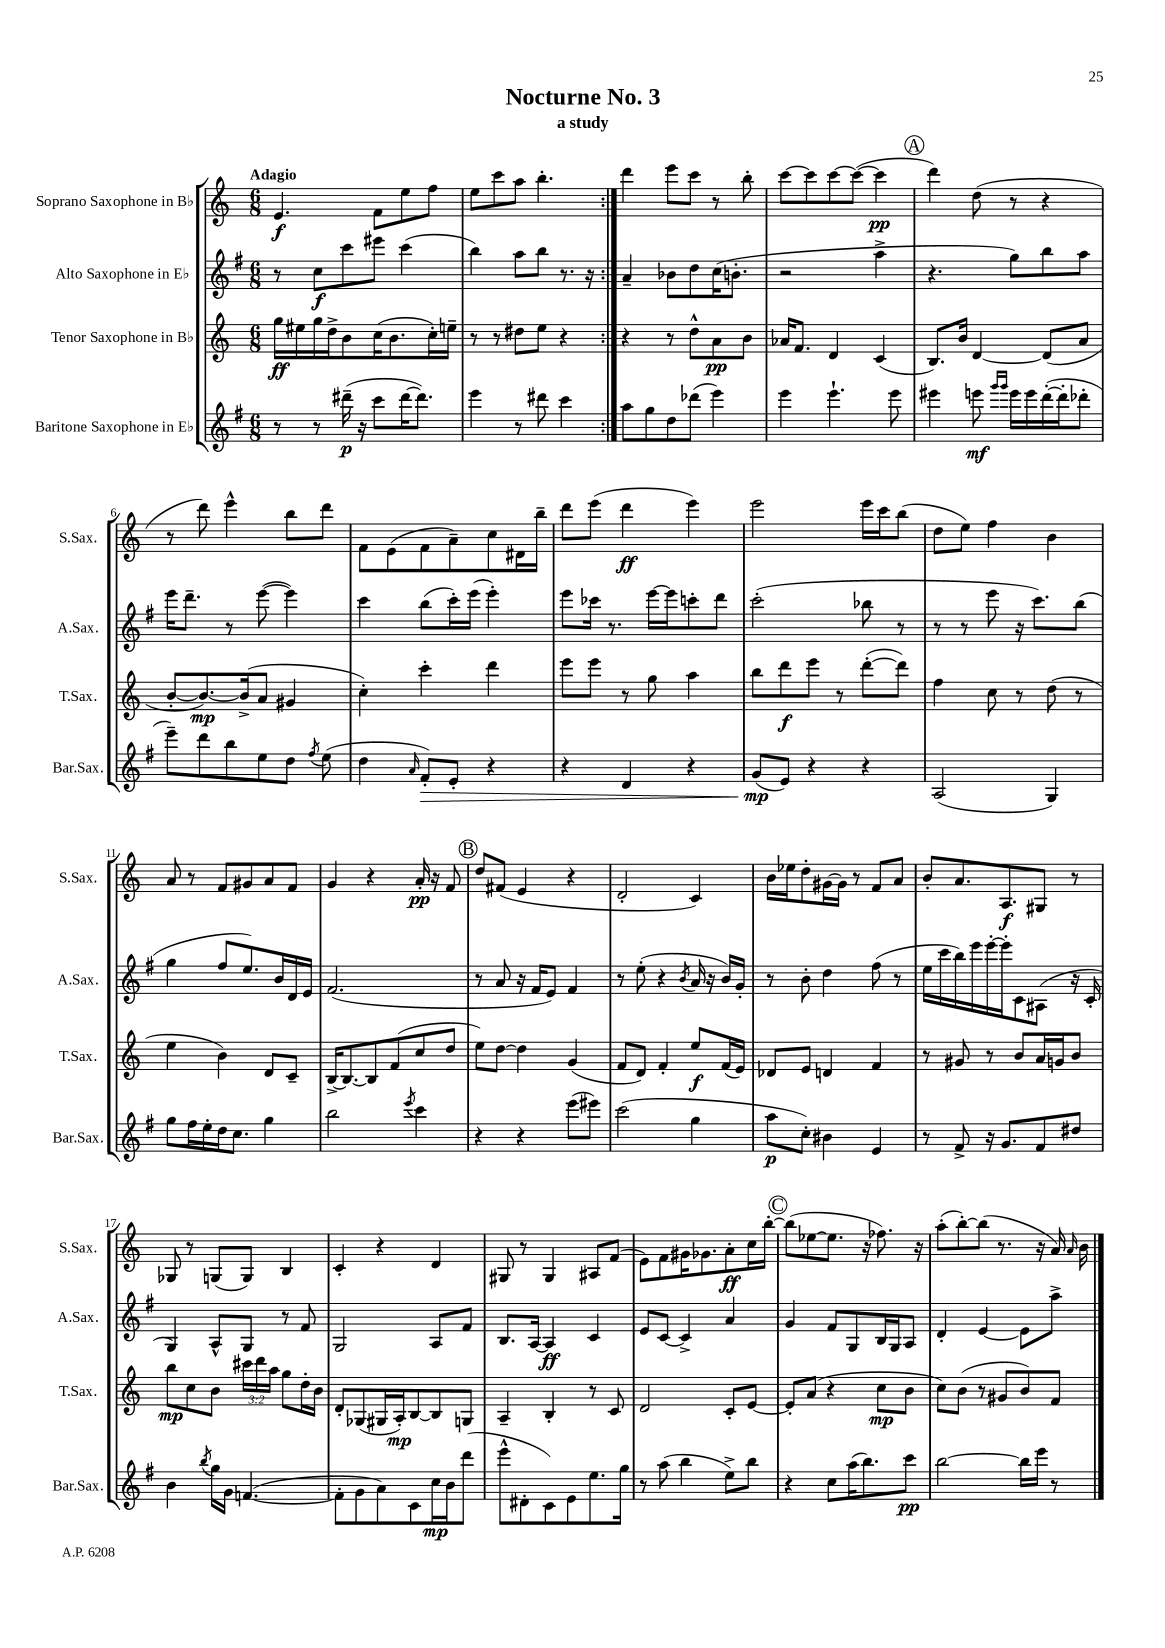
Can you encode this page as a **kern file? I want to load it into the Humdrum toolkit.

**kern	**kern	**kern	**kern
*staff4	*staff3	*staff2	*staff1
*clefG2	*clefG2	*clefG2	*clefG2
*k[f#]	*k[]	*k[f#]	*k[]
*M6/8	*M6/8	*M6/8	*M6/8
8r	16gg	8r	4.e
.	16ee#	.	.
8r	16gg	8cc	.
.	16dd^	.	.
(16ddd#~	8b	8ccc	.
16r	.	.	.
8ccc	(16cc	8eee#	8f
.	8.b	.	.
[16ddd#	.	(4ccc	8ee
8.ddd#])	.	.	.
.	16cc')	.	8ff
.	16ee~	.	.
=	=	=	=
4eee	8r	4bb)	8ee
.	8r	.	8ccc
8r	8dd#	8aa	8aa
8ddd#	8ee	8bb	4.bb'
4ccc	4r	8.r	.
.	.	16r	.
=:|!	=:|!	=:|!	=:|!
8aa	4r	4a~	4ddd
8gg	.	.	.
8dd	8r	8b-	8eee
(8ddd-	8dd^^	8dd	8ccc
4eee)	8a	(16cc	8r
.	.	8.b'	.
.	8b	.	8bb'
=	=	=	=
4eee	16a-	2r	[8ccc
.	8.f	.	.
.	.	.	8ccc]
4.eee`	4d	.	[8ccc
.	.	.	(8ccc_
.	(4c	4aa^	4ccc]
8eee	.	.	.
=	=	=	=
4eee#	8.B)	4.r	4ddd)
.	16b	.	.
8eee	[4d	.	(8dd
16qqggg	.	.	.
16qqggg	.	.	.
16eee	.	8gg)	8r
16eee	.	.	.
([16ddd'	(8d]	8bb	4r
16ddd']	.	.	.
8ddd-'	8a	8aa	.
=	=	=	=
8eee~)	[8b'	16eee	8r
.	.	8.ddd~	.
8ddd	8.b_)	.	8ddd)
8bb	.	8r	4eee^^
.	(16b^]	.	.
8ee	8a	([8eee	.
8dd	4g#	4eee])	8bb
8qff#	.	.	.
(8ee	.	.	8ddd
=	=	=	=
4dd	4cc')	4ccc	8f
.	.	.	(8e
16qqa	.	.	.
8f#')	4ccc'	(8bb	8f
8e'	.	16ccc')	8a~)
.	.	(16eee	.
4r	4ddd	4eee')	8cc
.	.	.	16d#
.	.	.	16bb~
=	=	=	=
4r	8eee	8eee	8ddd
.	8eee	16ccc-	(8eee
.	.	8.r	.
4d	8r	.	4ddd
.	8gg	[16eee	.
.	.	16eee]	.
4r	4aa	8ccc'	4eee)
.	.	8ddd	.
=	=	=	=
(8g	8bb	(2ccc'	2eee
8e)	8ddd	.	.
4r	8eee	.	.
.	8r	.	.
4r	([8ddd'	8bb-	16eee
.	.	.	16ccc
.	8ddd])	8r	(8bb
=	=	=	=
(2A	4ff	8r	8dd
.	.	8r	8ee)
.	8cc	8eee	4ff
.	8r	16r	.
.	.	8.ccc)	.
4G)	(8dd	.	4b
.	8r	(8bb	.
=	=	=	=
8gg	4ee	4gg	8a
16ff#	.	.	8r
16ee'	.	.	.
16dd	4b)	8ff#	8f
8.cc	.	.	.
.	.	8.ee)	8g#
4gg	8d	.	8a
.	.	16b	.
.	8c~	16d	8f
.	.	16e	.
=	=	=	=
2bb	[16B^	(2.f#	4g
.	8.B_	.	.
.	8B]	.	4r
.	(8f	.	.
8qeee	.	.	.
4ccc	8cc	.	16a'
.	.	.	16r
.	8dd	.	8f
=	=	=	=
4r	8ee)	8r	8dd
.	[8dd	8a	(8f#
4r	4dd]	16r	4e
.	.	16f#	.
.	.	8e)	.
(8eee	(4g	4f#	4r
8eee#)	.	.	.
=	=	=	=
(2ccc	8f	8r	2d'
.	8d)	(8ee'	.
.	4f'	4r	.
.	.	8qb	.
4gg	8ee	16a	4c)
.	.	16r	.
.	(16f	16b)	.
.	16e)	16g'	.
=	=	=	=
8aa	8d-	8r	16b
.	.	.	16ee-
8cc')	8e	8b'	8dd'
4b#	4d	4dd	[16g#
.	.	.	16g#]
.	.	.	8r
4e	4f	(8ff#	8f
.	.	8r	8a
=	=	=	=
8r	8r	16ee	8b'
.	.	16ccc	.
8f#^	8g#	16bb)	8.a
.	.	16eee	.
16r	8r	[16eee'	.
8.g	.	16eee']	8.A
.	8b	8c	.
8f#	16a	(8A#	8G#
.	16g	.	.
8dd#	8b	16r	8r
.	.	16c'	.
=	=	=	=
4b	8bb	4G)	8G-
.	8cc	.	8r
8qbb	.	.	.
16gg	8b	8A^^	(8G
16g	.	.	.
([4.f	24ccc#	8G	8G)
.	24ddd	.	.
.	24aa	.	.
.	8gg	8r	4B
.	16dd'	8f#	.
.	16b	.	.
=	=	=	=
8f']	8d'	2G	4c'
8g	(8G-	.	.
8a)	16G#	.	4r
.	16A')	.	.
8c	[8B	.	.
16cc	8B]	8A	4d
16b	.	.	.
(8ddd	8G	8f#	.
=	=	=	=
8eee^^	4A~	8.B	8G#
8d#'	.	.	8r
.	.	[16A	.
8c)	4B'	4A]	4G#
8e	.	.	.
8.ee	8r	4c	8A#
.	8c	.	(8f
16gg	.	.	.
=	=	=	=
8r	2d	8e	8e)
(8aa	.	[8c	8f
4bb	.	4c^]	16g#
.	.	.	8.g-
8ee^)	8c'	4a	8a'
8bb	[8e	.	16cc
.	.	.	[16bb'
=	=	=	=
4r	8e']	4g	(8bb]
.	(8a	.	[8ee-
8cc	4r	8f#	8.ee-]
(16aa	.	8G	.
8.bb)	.	.	16r
.	8cc	16B	8.ff-)
.	.	16G	.
8ccc	8b	8A	.
.	.	.	16r
=	=	=	=
[2bb	8cc)	4d'	(8aa'
.	(8b	.	[8bb')
.	8r	[4e	(8bb]
.	8g#	.	8.r
16bb]	8b)	8e]	.
16eee	.	.	16r
8r	8f	8aa^	16a)
.	.	.	16qqa
.	.	.	16b
==	==	==	==
*-	*-	*-	*-
